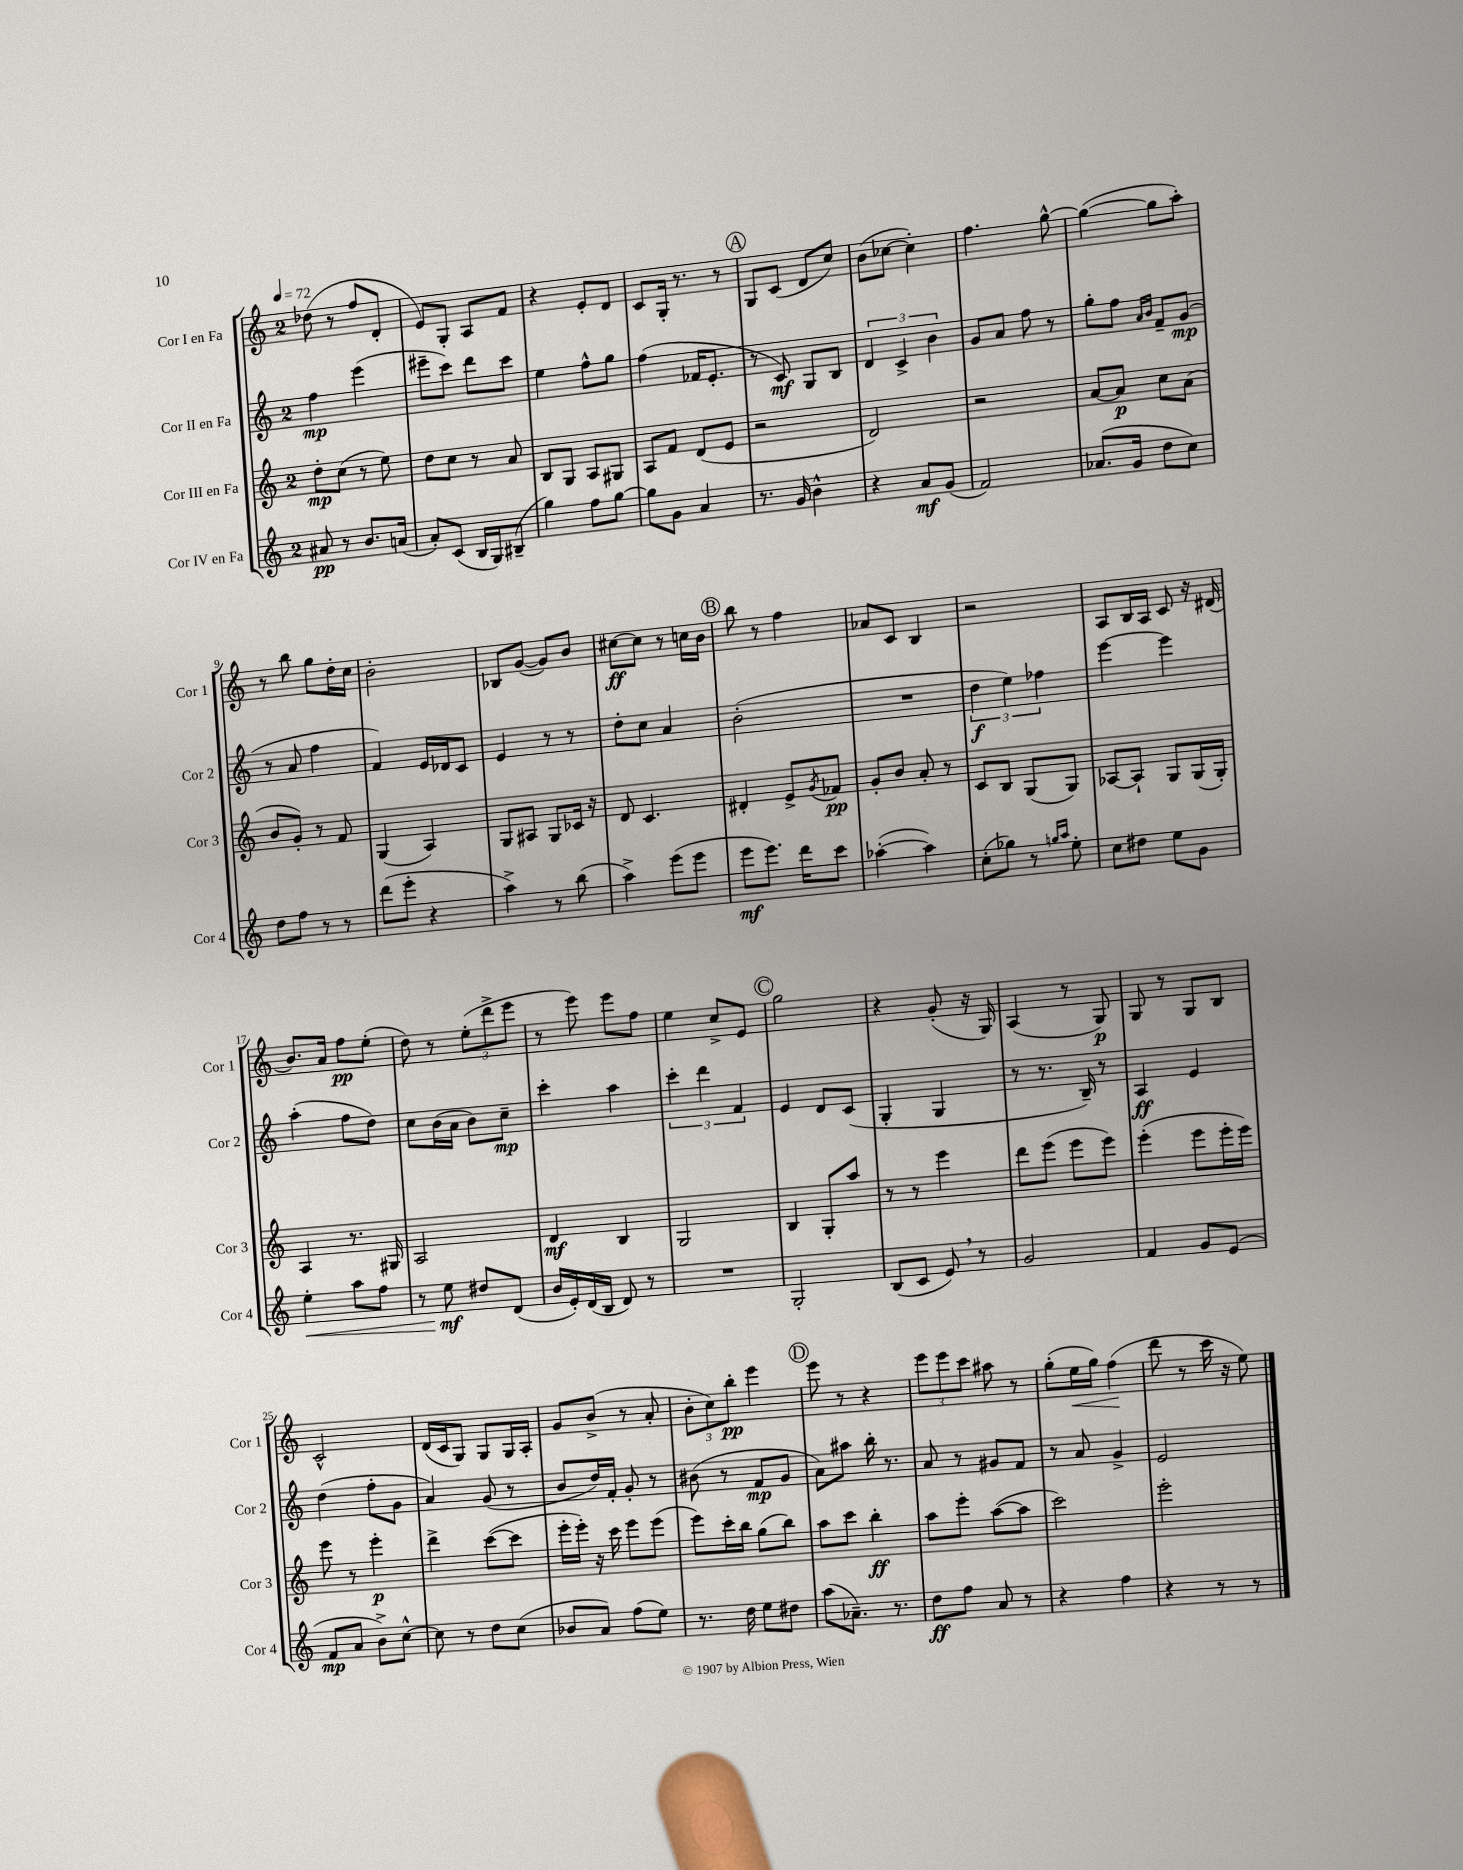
<<
\new StaffGroup <<
\new Staff = "s0" \with { instrumentName = "Cor I en Fa" shortInstrumentName = "Cor 1" } {
    \clef treble \key c \major \once \override Staff.TimeSignature.style = #'single-digit \time 2/4 \tempo 4 = 72
    des''8( r8 f''8 d'8-. |
    e'8) g8-. a8 f'8 |
    r4 e'8-. d'8 |
    c'8 g16-. r8. r8 |
    \mark \markup { \circle "A" } g8 c'8( d'8 c''8) |
    b'8( ces''8~ ces''4-.) |
    f''4. g''8~-^ |
    g''4~( g''8 a''8-.) |
    r8 b''8 g''8 d''16-. c''16 |
    b'2-. |
    bes8 g'8~( g'8) b'8 |
    cis''8~\ff cis''8 r8 c''16 b'16 |
    \mark \markup { \circle "B" } b''8 r8 f''4 |
    aes'8 c'8 b4 |
    r2 |
    a8 b16 a16 c'8 r16 dis'16( |
    b'8.) a'16 f''8\pp e''8-.( |
    d''8) r8 \tuplet 3/2 { e''8-.( d'''8-> e'''8 } |
    r8 e'''8) e'''8 f''8 |
    e''4 c''8-> e'8 |
    \mark \markup { \circle "C" } g''2 |
    r4 g'8-.( r16 g16) |
    a4( r8 g8\p) |
    g8 r8 g8 b8 |
    c'2-^ |
    d'16( c'16 g8) g8 g16 a16-. |
    g'8 b'8->( r8 a'8-. |
    \tuplet 3/2 { b'8-. c''8) b''8-.\pp } e'''4 |
    \mark \markup { \circle "D" } e'''8 r8 r4 |
    \tuplet 3/2 { e'''8 e'''8 c'''8 } ais''8 r8 |
    g''8-.( e''16\< g''16) f''4\!( |
    d'''8 r8 c'''16 r16 e''8) \bar "|." |
}
\new Staff = "s1" \with { instrumentName = "Cor II en Fa" shortInstrumentName = "Cor 2" } {
    \clef treble \key c \major \once \override Staff.TimeSignature.style = #'single-digit \time 2/4
    f''4\mp e'''4( |
    eis'''8-- c'''8) d'''8 c'''8 |
    e''4 f''8-^ g''8 |
    f''4( fes'16 e'8.-. |
    \mark \markup { \circle "A" } r8 c'8\mf) g8 b8 |
    \tuplet 3/2 { d'4 c'4-> b'4 } |
    g'8 a'8 f''8 r8 |
    g''8-. f''8 \grace { a'16 b'16 } f'8-- g'8\mp( |
    r8 a'8 f''4 |
    f'4) e'16 des'16 c'8 |
    e'4 r8 r8 |
    d''8-. c''8 a'4 |
    \mark \markup { \circle "B" } b'2-.( |
    R2 |
    \tuplet 3/2 { d''4\f e''4) fes''4 } |
    e'''4~ e'''4 |
    a''4-.( f''8 d''8) |
    c''8 b'16( a'16 b'8) c''8--\mp |
    c'''4-. a''4 |
    \tuplet 3/2 { c'''4-. d'''4 f'4 } |
    \mark \markup { \circle "C" } e'4 d'8 c'8( |
    g4-. g4 |
    r8 r8. b16--) r8 |
    a4\ff e'4 |
    d''4( f''8-. g'8 |
    a'4) g'8( r8 |
    b'8 d''16) f'16-. g'8-. r8 |
    bis'8( r8 f'8\mp g'8 |
    \mark \markup { \circle "D" } a'8) ais''8 b''16-. r8. |
    a'8 r8 gis'8 f'8 |
    r8 a'8 g'4-> |
    e'2 \bar "|." |
}
\new Staff = "s2" \with { instrumentName = "Cor III en Fa" shortInstrumentName = "Cor 3" } {
    \clef treble \key c \major \once \override Staff.TimeSignature.style = #'single-digit \time 2/4
    d''8-.\mp c''8( r8 e''8) |
    d''8 c''8 r8 a'8 |
    b8 g8 a8 gis8 |
    a8 f'8 d'8( e'8 |
    \mark \markup { \circle "A" } r2 |
    d'2) |
    r2 |
    a'8~ a'8\p c''8 a'8( |
    b'8 g'8-.) r8 f'8 |
    g4( a4) |
    g8 ais8 g8 ces'16 r16 |
    d'8 c'4. |
    \mark \markup { \circle "B" } dis'4-. e'8-> \acciaccatura { g'8 } fes'8\pp |
    g'8-. b'8 a'8-. r8 |
    c'8 b8 g8( g8) |
    aes8~ aes8-! g8 g16( g16-.) |
    a4 r8. gis16 |
    a2 |
    d'4\mf b4 |
    g2 |
    \mark \markup { \circle "C" } b4 g8-. a''8 |
    r8 r8 e'''4 |
    d'''8 e'''8( e'''8 e'''8) |
    e'''4-.( e'''8 e'''16-. e'''16) |
    e'''8 r8 e'''4-.\p |
    d'''4-> c'''8~( c'''8 |
    e'''16-. e'''16-.) r16 c'''16 e'''8 e'''8( |
    e'''8) c'''16-. b''16 g''8( b''8) |
    \mark \markup { \circle "D" } a''8 c'''8 b''4-.\ff |
    a''8 e'''8-. a''8~( a''8 |
    c'''2) |
    e'''2-. \bar "|." |
}
\new Staff = "s3" \with { instrumentName = "Cor IV en Fa" shortInstrumentName = "Cor 4" } {
    \clef treble \key c \major \once \override Staff.TimeSignature.style = #'single-digit \time 2/4
    ais'8\pp r8 b'8. a'16( |
    a'8-.) c'8( b16 g16) bis8--( |
    g''4) f''8 g''8~ |
    g''8 g'8 a'4 |
    \mark \markup { \circle "A" } r8. g'16 b'4-^ |
    r4 a'8\mf g'8( |
    f'2) |
    aes'8.( g'16 d''8 c''8) |
    d''8 f''8 r8 r8 |
    d'''8( e'''8-. r4 |
    a''4->) r8 b''8( |
    a''4->) e'''8( e'''8 |
    \mark \markup { \circle "B" } e'''8\mf e'''8.) d'''16 c'''8 |
    aes''4~-.( aes''4) |
    c''8-.( ges''8) r8 \grace { g''16 a''16 } e''8-. |
    c''8 dis''8 e''8 g'8 |
    e''4-.\< a''8 f''8 |
    r8 e''8\mf\! dis''8 d'8( |
    b'16 e'16-.) d'16( b16 d'8) r8 |
    R2 |
    \mark \markup { \circle "C" } g2-. |
    b8( c'8 e'8) \breathe r8 |
    g'2 |
    f'4 g'8 e'8( |
    f'8\mp a'8 b'8->) c''8~-^ |
    c''8 r8 d''8 c''8( |
    bes'8 a'8) f''8( e''8) |
    r8. d''16 e''8 dis''8 |
    \mark \markup { \circle "D" } a''8( aes'8.--) r8. |
    d''8\ff f''8 a'8 r8 |
    r4 f''4 |
    r4 r8 r8 \bar "|." |
}
>>
>>
